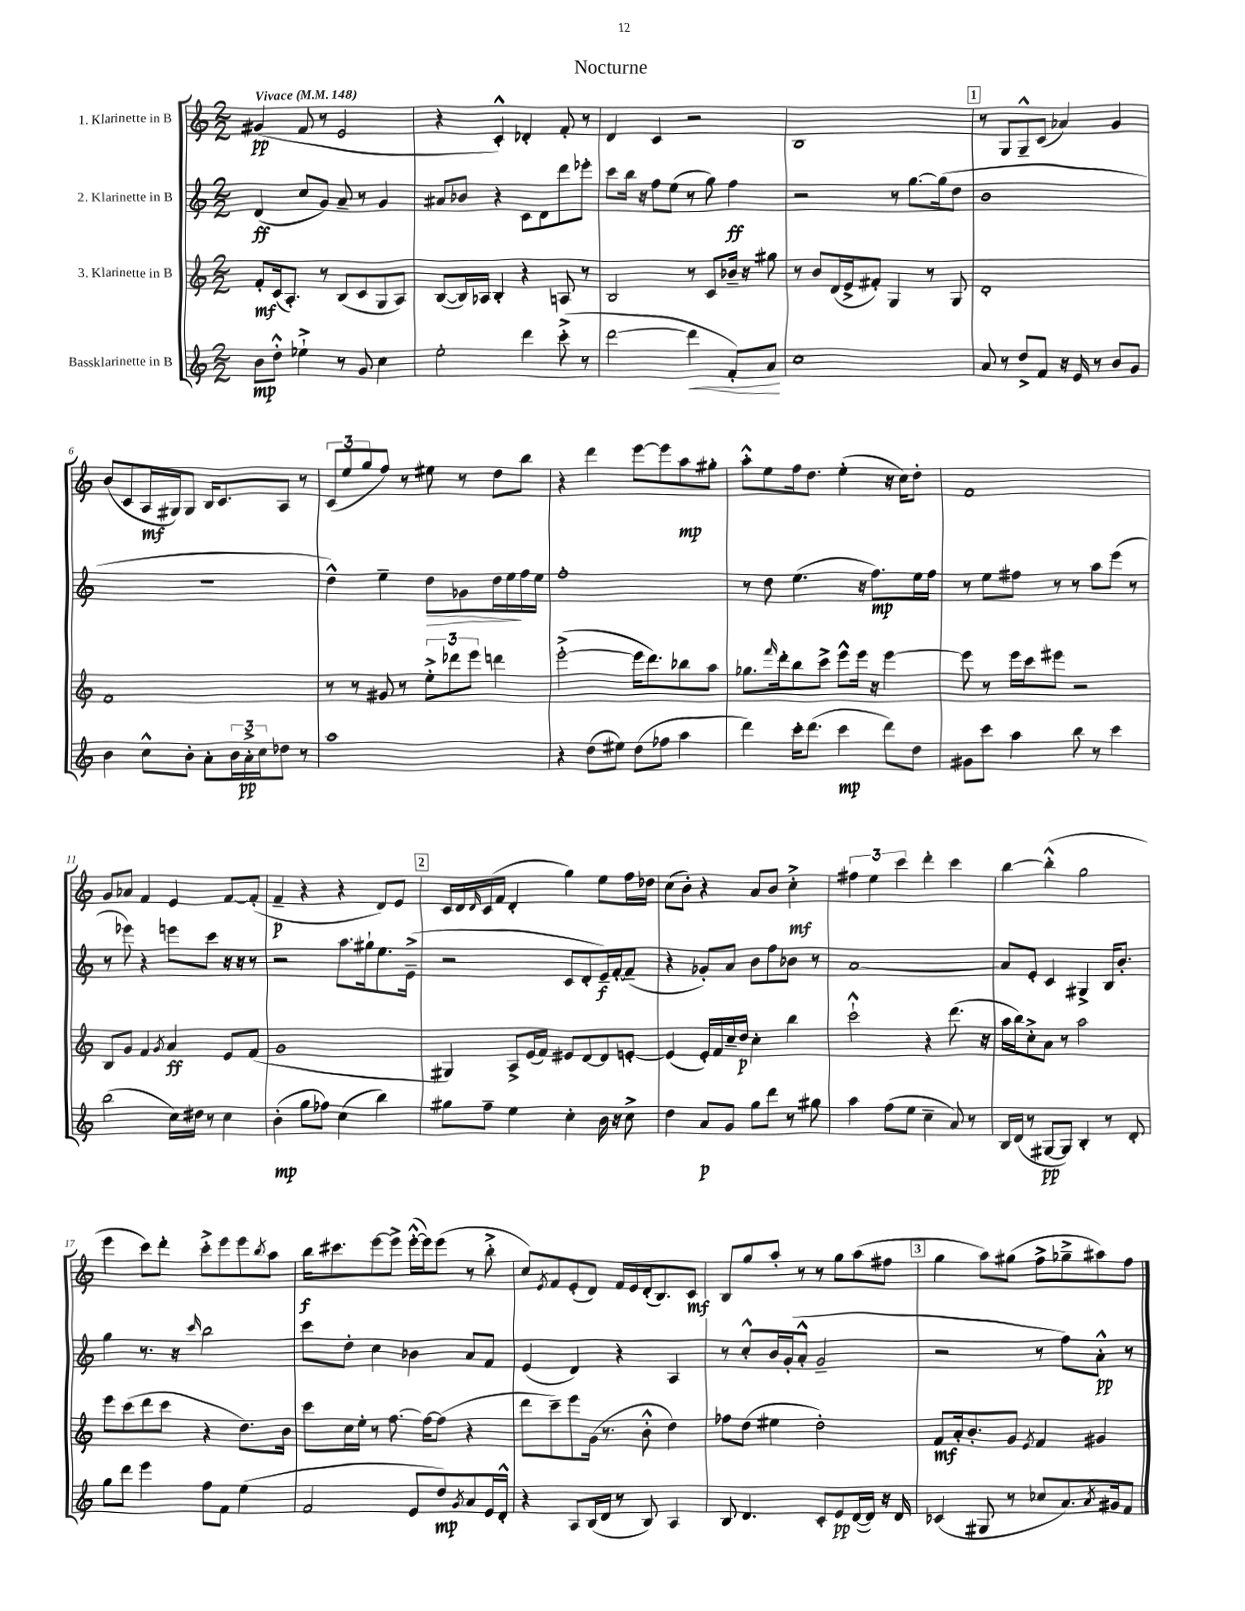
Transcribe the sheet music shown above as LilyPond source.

\header { title = "Nocturne" }
<<
\new StaffGroup <<
\new Staff = "s0" \with { instrumentName = "1. Klarinette in B" } {
    \clef treble \key c \major \numericTimeSignature \time 2/2 \tempo "Vivace" 4 = 148
    gis'4\pp( f'8 r8 e'2 |
    r4 c'4-.-^) des'4-. f'8-. r8 |
    d'4 c'4 r2 |
    b1 |
    \mark \markup { \box "1" } r8 g8 g8---^ c'8( aes'4) g'4 |
    b'8( c'8 a16\mf gis16) gis8 b16 c'8. a8 r8 |
    \tuplet 3/2 { c'8( e''8 g''8 } f''8) r8 eis''8 r8 d''8 b''8 |
    r4 d'''4 e'''8~ e'''8 a''8\mp gis''8-. |
    a''8-.-^ e''8 f''16 d''8. e''4-.( r16 c''16) d''8-. |
    f'1 |
    g'8 aes'8 f'4 e'4 f'8~ f'8-.( |
    f'4--\p r4 r4 d'8) e'8 |
    \mark \markup { \box "2" } c'16 d'16 \grace { d'16 } c'16( f'16 d'4-. g''4) e''8 f''16 des''16 |
    c''8( b'8-.) r4 a'8 b'8 c''4-.->\mf |
    \tuplet 3/2 { fis''4 e''4 c'''4 } d'''4-. c'''4 |
    b''4~ b''4-.-^( g''2 |
    e'''4 c'''8) d'''8-. c'''8-.-> e'''8 e'''8 \acciaccatura { b''8 } a''8 |
    b''16\f cis'''8. e'''8~ e'''8-> e'''16~-.-^( e'''16) e'''8( r8 b''8-.-> |
    c''8) \acciaccatura { e'8 } f'8 e'8-.( d'8) f'16 e'16 d'16-.( b8.) c'8\mf |
    b8 g''8 a''8-. r8 r8 g''8 a''8( fis''8 |
    \mark \markup { \box "3" } g''4 a''8) gis''8( f''8-> ges''8---> ais''8) f''8 \bar "|." |
}
\new Staff = "s1" \with { instrumentName = "2. Klarinette in B" } {
    \clef treble \key c \major \numericTimeSignature \time 2/2
    d'4\ff( c''8 g'8) a'8-- r8 g'4 |
    ais'8 bes'8 r4 c'8 d'8 d'''8 ees'''8-. |
    c'''8 b''16 r16 f''8 e''8( r8 g''8) f''4\ff |
    r2 r8 g''8.~ g''16( d''8 |
    \mark \markup { \box "1" } b'1 |
    R1 |
    d''4-^) e''4-- d''8\> ges'8 d''16 e''16\! f''16 e''16 |
    f''1-. |
    r8 d''8 e''4.( r16 f''8.\mp) e''16 f''16 |
    r8 e''8 fis''8 r8 r8 a''8 e'''8( r8 |
    r8 ees'''8) r4 e'''8 c'''8 r16 r16 r8 |
    r2 a''8. gis''16-! e''8. e'16--->( |
    \mark \markup { \box "2" } r2 c'8 d'8-. e'16--\f) f'16~-. f'8--( |
    r4 ges'8-.) a'8 b'8 f''8 bes'8 r8 |
    a'1~ |
    a'8 e'8-. c'4 gis4-> b16 b'8.-. |
    g''4 r8. r16 \grace { c'''16 } b''2 |
    c'''8 d''8-. c''4 bes'4 a'8 f'8 |
    e'4( d'4) r4 a4 |
    r8 c''8-.-^ b'16 g'16-.( a'8-.-^ g'2-- |
    \mark \markup { \box "3" } r2 r8 f''8) a'8-.-^\pp r8 \bar "|." |
}
\new Staff = "s2" \with { instrumentName = "3. Klarinette in B" } {
    \clef treble \key c \major \numericTimeSignature \time 2/2
    f'8-.\mf c'16( a8.-.) r8 b8( c'8 g8 a8) |
    b8~( b16) aes16 b4-. r4 a8 r8 |
    b2 r8 c'8 bes'16-- r16 gis''8 |
    r8 b'8 d'16( e'16-> fis'8-.) g4 r8 g8 |
    \mark \markup { \box "1" } d'1-. |
    f'1 |
    r8 r8 gis'8 r8 \tuplet 3/2 { e''8-.-> des'''8 e'''8 } d'''4 |
    e'''2~-.->( e'''16 d'''8.) bes''8 a''8 |
    ges''8. \grace { f'''16 } d'''16-. b''8 c'''8-> e'''8-^ e'''16 r16 e'''4~ |
    e'''8 r8 e'''16 c'''16 eis'''8 r2 |
    b8 g'8 f'4 \acciaccatura { g'8 } a'4\ff e'8 f'8( |
    g'1 |
    \mark \markup { \box "2" } gis4) a8-> e'16( f'16) eis'8 d'8~ d'8 e'8~-. |
    e'4( e'16-.) f'16 c''16-- d''16\p c''4-. b''4 |
    c'''2-!-^ r4 d'''8.( r16 |
    a''16 b''16) c''8-.-> a'8 r8 a''2 |
    e'''8 c'''8( d'''8 c'''8 r4 d''8.) b'16 |
    c'''8 c''16 e''16-. r8 f''8.~ f''16~ f''8( r4 |
    d'''8 c'''8--) e'''8 g'16( r8. b'8-.-^ d''4) |
    fes''8 d''8( eis''4 d''2-.) |
    \mark \markup { \box "3" } f'8\mf a'16-. b'8.-. g'8 \acciaccatura { e'8 } f'4 gis'4 \bar "|." |
}
\new Staff = "s3" \with { instrumentName = "Bassklarinette in B" } {
    \clef treble \key c \major \numericTimeSignature \time 2/2
    b'8\mp d''8-.-^ ees''4-!-> r8 g'8 c''4 |
    e''2-. d'''4 c'''8-.->( r8 |
    d'''2~ d'''4\< f'8-.) a'8\! |
    c''1 |
    \mark \markup { \box "1" } a'8 r8 d''8-> f'8 r16 e'16 r8 b'8 g'8 |
    b'4 c''8-^ b'8-. a'8-. \tuplet 3/2 { b'16 a'16-.->\pp c''16 } des''8 r8 |
    a''1 |
    r4 d''8( eis''8) d''8( fes''8 a''4 |
    d'''4) c'''16-. d'''8.( c'''4\mp d'''8) d''8 |
    gis'8 c'''8 a''4 b''8 r8 c'''4 |
    b''2( c''16) dis''16 r8 c''4 |
    b'4-.\mp( g''8 fes''8) c''4( b''4) |
    \mark \markup { \box "2" } gis''8 f''8-- e''4 c''4-. b'16 r16 c''8-> |
    d''4 a'8\p g'8 g''8 d'''8 r8 gis''8 |
    a''4 f''8( e''8 c''4-- a'8) r8 |
    b16 d'16( r8 gis8~\pp gis8) b4-. r8 d'8-. |
    g''8 d'''8 e'''4 f''8 f'8 e''4( |
    f'2 e'8 d''8\mp) \acciaccatura { g'8 } a'8 e'16 d'16-.-^ |
    r4 a8 b16( d'16 r8 b8) a4 |
    b8 d'4. c'8-. e'8\pp d'16~( d'16) r16 d'16 |
    \mark \markup { \box "3" } ces'4( gis8 r8 ces''8 a'8.) \acciaccatura { a'8 } gis'16 f'8 \bar "|." |
}
>>
>>
